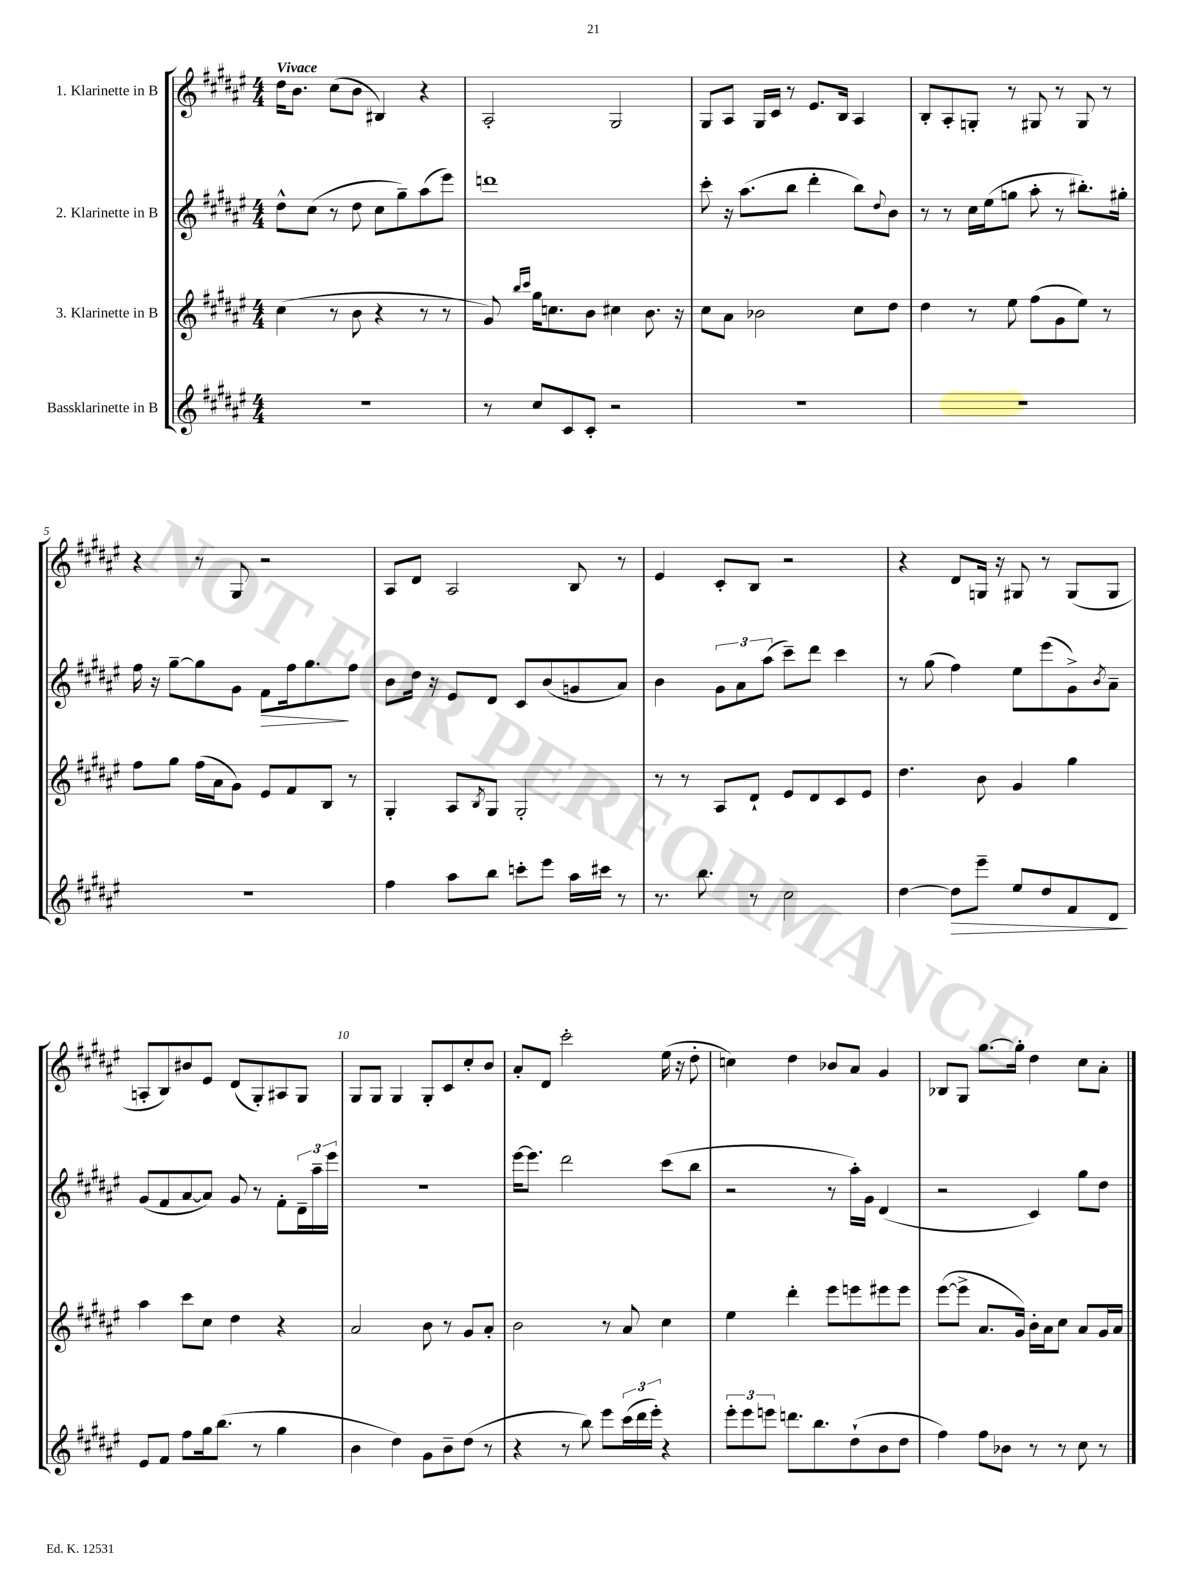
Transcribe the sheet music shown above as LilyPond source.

<<
\new StaffGroup <<
\new Staff = "s0" \with { instrumentName = "1. Klarinette in B" } {
    \clef treble \key fis \major \numericTimeSignature \time 4/4 \tempo "Vivace"
    dis''16 b'8. cis''8( b'8 bis4) r4 |
    ais2-. gis2 |
    gis8 ais8 gis16 cis'16 r8 eis'8. b16 ais4 |
    b8-. ais8-. g8-. r8 gis8 r8 gis8 r8 |
    r4 r8 gis8 r2 |
    ais8 dis'8 ais2 b8 r8 |
    eis'4 cis'8-. b8 r2 |
    r4 dis'8 g16 r16 gis8 r8 gis8( gis8 |
    a8-. b8) bis'8 eis'8 dis'8( gis8-.) ais8 gis8 |
    gis8 gis8 gis4 gis8-. cis'8 cis''8-. b'8 |
    ais'8-. dis'8 cis'''2-. eis''16( r16 dis''8-. |
    c''4) dis''4 bes'8 ais'8 gis'4 |
    bes8 gis8 gis''8.~ gis''16-. dis''4 cis''8 ais'8-. \bar "|." |
}
\new Staff = "s1" \with { instrumentName = "2. Klarinette in B" } {
    \clef treble \key fis \major \numericTimeSignature \time 4/4
    dis''8-^ cis''8( r8 dis''8 cis''8 gis''8--) ais''8( eis'''8) |
    d'''1 |
    cis'''8-. r16 ais''8.( b''8 dis'''4-. b''8) \appoggiatura { dis''8 } b'8 |
    r8 r8 cis''16 eis''16( g''8 ais''8-. r8 bis''8.-.) gis''16-. |
    fis''16 r16 gis''8~-- gis''8 gis'8 fis'8\> fis''16 gis''8.\! fis''8 |
    b'8 dis''16 r16 eis'8 dis'8 cis'8 b'8( g'8 ais'8) |
    b'4 \tuplet 3/2 { gis'8 ais'8 ais''8( } cis'''8--) dis'''8 cis'''4 |
    r8 gis''8( fis''4) eis''8 eis'''8( gis'8->) \acciaccatura { b'8 } ais'8-- |
    gis'8( fis'8 ais'8~ ais'8) gis'8 r8 fis'8-. \tuplet 3/2 { dis'16-- ais''16-- eis'''16 } |
    R1 |
    eis'''16~ eis'''8. dis'''2 cis'''8( b''8 |
    r2 r8 ais''16-.) gis'16 dis'4( |
    r2 cis'4) gis''8 dis''8 \bar "|." |
}
\new Staff = "s2" \with { instrumentName = "3. Klarinette in B" } {
    \clef treble \key fis \major \numericTimeSignature \time 4/4
    cis''4( r8 b'8 r4 r8 r8 |
    gis'8) \grace { b''16 cis'''16 } gis''16 c''8. b'8 cis''4 b'8. r16 |
    cis''8 ais'8 bes'2 cis''8 dis''8 |
    dis''4 r8 eis''8 fis''8( gis'8 eis''8) r8 |
    fis''8 gis''8 fis''16( ais'16 gis'8) eis'8 fis'8 b8 r8 |
    gis4-. ais8 \acciaccatura { b8 } gis8 gis2-. |
    r8 r8 ais8 dis'8-! eis'8 dis'8 cis'8 eis'8 |
    dis''4. b'8 gis'4 gis''4 |
    ais''4 cis'''8 cis''8 dis''4 r4 |
    ais'2 b'8 r8 gis'8 ais'8-. |
    b'2 r8 ais'8 cis''4 |
    eis''4 dis'''4-. eis'''8 e'''8 eis'''8 eis'''8 |
    eis'''8~( eis'''8-> ais'8. gis'16) b'16-. ais'16 cis''8 ais'8 gis'16 ais'16 \bar "|." |
}
\new Staff = "s3" \with { instrumentName = "Bassklarinette in B" } {
    \clef treble \key fis \major \numericTimeSignature \time 4/4
    r1 |
    r8 cis''8 cis'8 cis'8-. r2 |
    R1 |
    R1 |
    R1 |
    fis''4 ais''8 b''8 c'''8-. eis'''8 ais''16 cis'''16 r8 |
    r8. b''8. r8 cis''2 |
    dis''4~ dis''8\> eis'''8-- eis''8 dis''8 fis'8 dis'8\! |
    eis'8 fis'8 fis''8 gis''16 b''8.( r8 gis''4 |
    b'4 dis''4) gis'8 b'8-- dis''8( r8 |
    r4 r8 b''8) eis'''8 \tuplet 3/2 { cis'''16( dis'''16 eis'''16-.) } r4 |
    \tuplet 3/2 { eis'''8-. eis'''8 e'''8 } d'''8. b''8. dis''8-!( b'8 dis''8 |
    fis''4) fis''8 bes'8 r8 r8 cis''8 r8 \bar "|." |
}
>>
>>
\layout { \context { \Score \override BarNumber.break-visibility = ##(#f #t #t) barNumberVisibility = #(every-nth-bar-number-visible 5) } }
